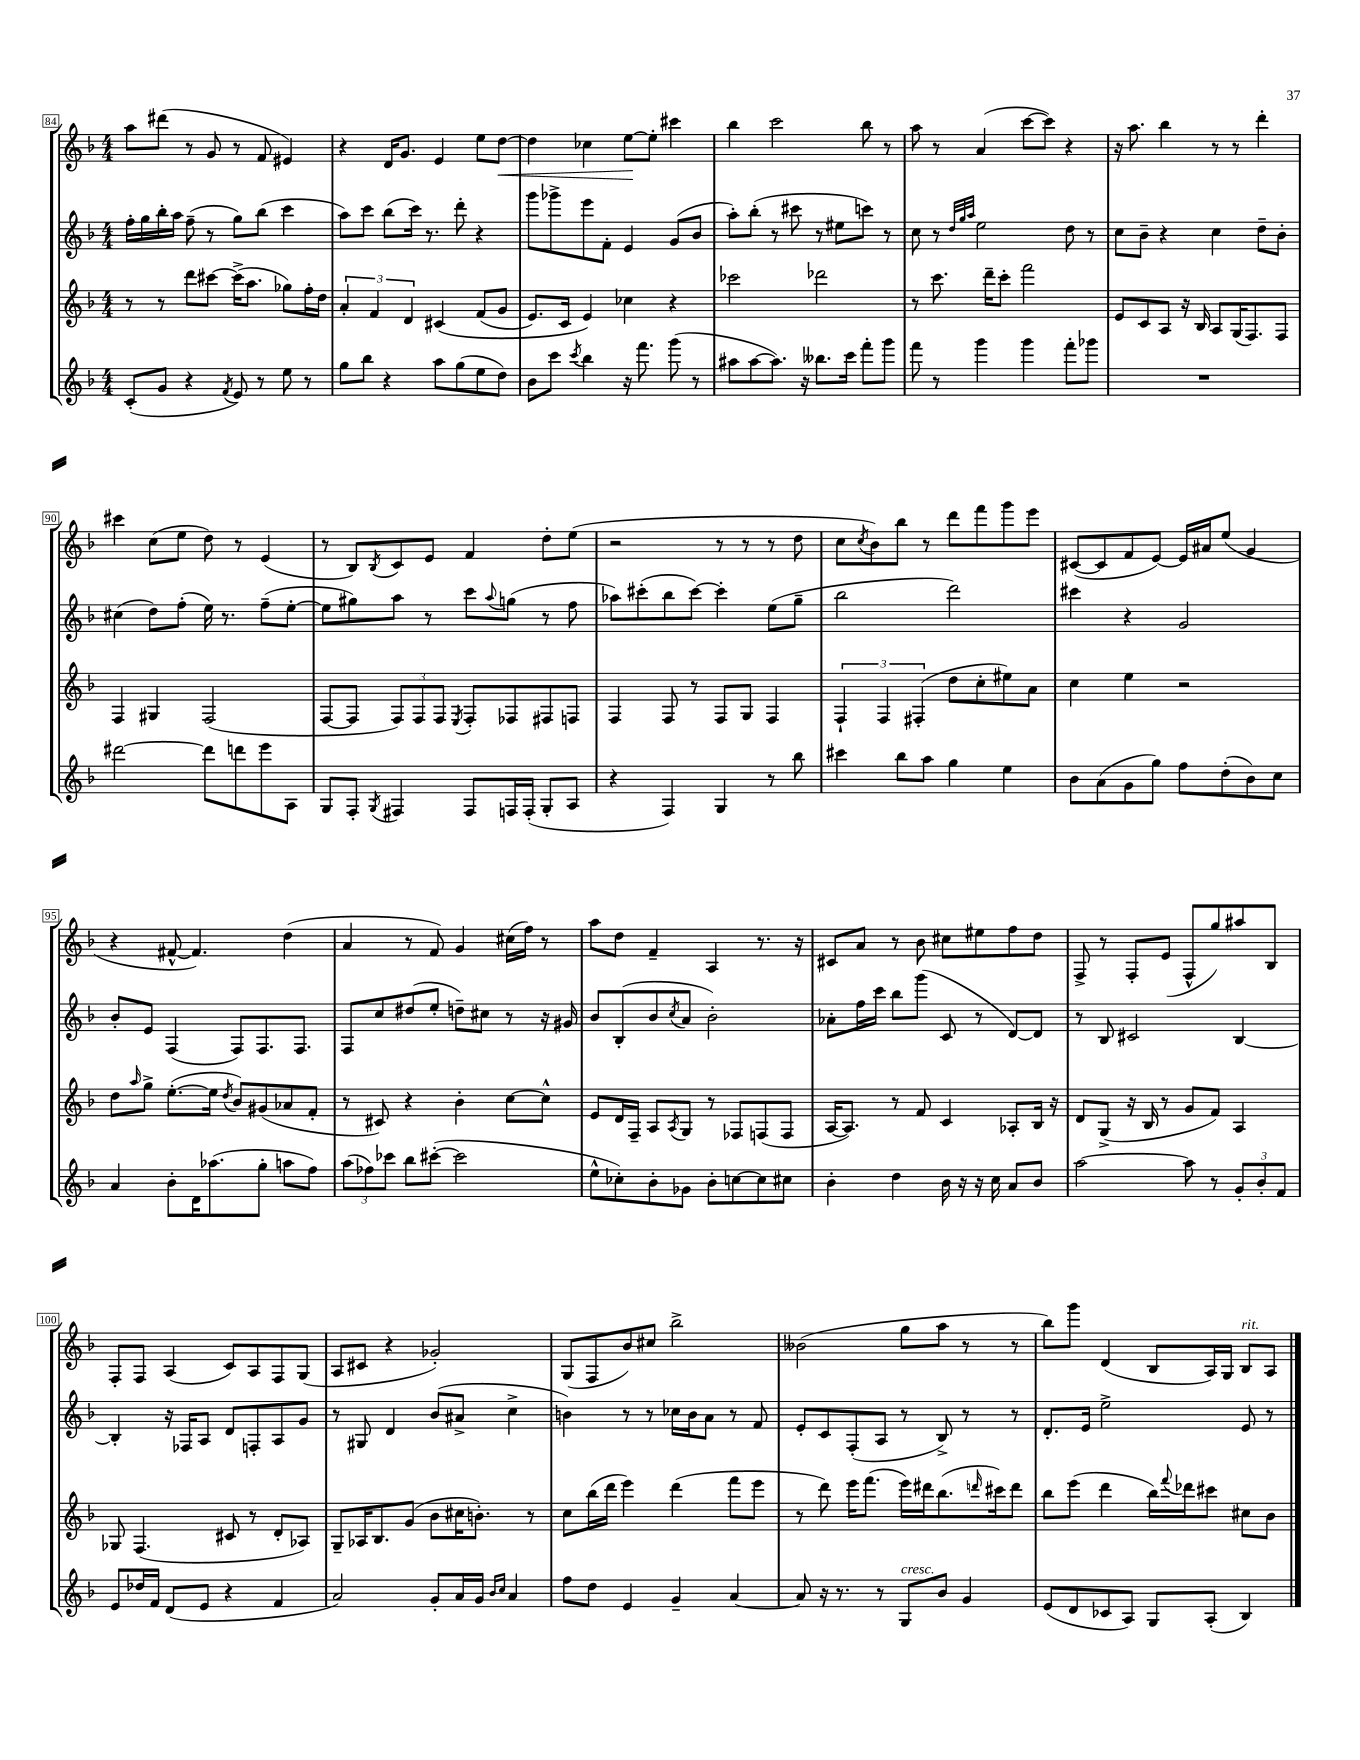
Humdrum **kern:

**kern	**kern	**kern	**kern	**dynam
*part4	*part3	*part2	*part1	*part1
*staff4	*staff3	*staff2	*staff1	*staff1
*clefG2	*clefG2	*clefG2	*clefG2	*
*k[b-]	*k[b-]	*k[b-]	*k[b-]	*
*M4/4	*M4/4	*M4/4	*M4/4	*
=84	=84	=84	=84	=84
(8c'/L	8r	16ff'\LL	8aa\L	.
.	.	16gg\	.	.
8g/J	8r	16bb-'\	(8ddd#X\J	.
.	.	16aa\JJ	.	.
4r	8ddd\L	(8ff~\	8r	.
.	[8ccc#X\J	8r	8g/	.
8qf/	.	.	.	.
8e/)	(16ccc#^\KL]	8gg\L)	8r	.
.	8.aa\J	.	.	.
8r	.	(8bb-\J	8f/	.
8ee\	8gg-X\L)	4ccc\	4e#X/)	.
8r	16ff'\L	.	.	.
.	16dd\JJ	.	.	.
=85	=85	=85	=85	=85
8gg\L	6a'/	8aa\L)	4r	.
8bb-\J	.	8ccc\J	.	.
.	6f/	.	.	.
4r	.	(8bb-\L	16d/KL	.
.	.	.	8.g/J	.
.	6d/	.	.	.
.	.	16ccc\Jk)	.	.
.	.	8.r	.	.
8aa\L	(4c#X/	.	4e/	.
(8gg\	.	8ddd'\	.	.
8ee\	(8f/L	4r	8ee\L	.
!	!	!	!	!LO:HP:b
8dd\J)	8g/J	.	[8dd\J	<
=86	=86	=86	=86	=86
8b-\L	8.e/L)	8ggg\L	4dd\]	.
8ccc\J	.	8ggg-X^\	.	.
.	16c/Jk	.	.	.
8qccc/	.	.	.	.
4bb-\	4e/)	8eee\	4cc-X\	.
.	.	8f'\J	.	.
16r	4cc-X\	4e/	[8ee\L	.
8.fff\	.	.	.	.
.	.	.	8ee'\J]	[
(8ggg\	4r	(8g/L	4ccc#X\	.
8r	.	8b-/J	.	.
=87	=87	=87	=87	=87
8aa#X\L	2ccc-X\	8aa'\L)	4bb-\	.
[8aa#\	.	(8bb-'\J	.	.
8.aa#\J])	.	8r	2ccc\	.
.	.	8ccc#X\	.	.
16r	.	.	.	.
8.bb--X\L	2ddd-X\	8r	.	.
.	.	8ee#X\L	.	.
16ccc\Jk	.	.	.	.
8fff'\L	.	8cccn\J)	8bb-\	.
8ggg\J	.	8r	8r	.
=88	=88	=88	=88	=88
8fff\	8r	8cc\	8aa\	.
8r	8.ccc\	8r	8r	.
.	.	32qqdd/LLL	.	.
.	.	32qqgg/	.	.
.	.	32qqaa/JJJ	.	.
4ggg\	.	2ee\	(4a/	.
.	16ddd~\KL	.	.	.
.	8ccc'\J	.	.	.
4ggg\	2fff\	.	[8ccc\L	.
.	.	.	8ccc\J])	.
8fff'\L	.	8dd\	4r	.
8ggg-X\J	.	8r	.	.
=89	=89	=89	=89	=89
1r	8e/L	8cc\L	16r	.
.	.	.	8.aa\	.
.	8c/	8b-~\J	.	.
.	8A/J	4r	4bb-\	.
.	16r	.	.	.
.	16B-/	.	.	.
.	8A/L	4cc\	8r	.
.	(16G/K	.	8r	.
.	8.F/)	.	.	.
.	.	8dd~\L	4ddd'\	.
.	8F/J	8b-'\J	.	.
!!LO:LB:g=z
=90	=90	=90	=90	=90
[2ddd#X\	4F/	(4cc#X\	4ccc#X\	.
.	4G#X/	8dd\L)	(8cc\L	.
.	.	(8ff'\J	8ee\J	.
8ddd#\L]	(2F/	16ee\)	8dd\)	.
.	.	8.r	.	.
8dddn\	.	.	8r	.
8eee\	.	(8ff~\L	(4e/	.
8A\J	.	[8ee'\J	.	.
=91	=91	=91	=91	=91
8G/L	[8F/L	8ee\L]	8r	.
8F'/J	8F/J]	8gg#X\)	8B-/L)	.
8qG/	.	.	8qB-/	.
4F#X/	12F/L)	8aa\J	8c/	.
.	12F/	.	.	.
.	.	8r	8e/J	.
.	12F/J	.	.	.
.	8qE/	.	.	.
8F#/L	8F'/L	8ccc\L	4f/	.
.	.	8qqaa/	.	.
16Fn/L	8F-X/	(8ggn\J	.	.
(16F'/JJ	.	.	.	.
8G'/L	8F#X/	8r	8dd'\L	.
8A/J	8Fn/J	8ff\	(8ee\J	.
=92	=92	=92	=92	=92
4r	4F/	8aa-X\L)	2r	.
.	.	(8ccc#X'\	.	.
4F/)	8F/	8bb-\	.	.
.	8r	[8ccc#\J)	.	.
4G/	8F/L	4ccc#'\]	8r	.
.	8G/J	.	8r	.
8r	4F/	(8ee\L	8r	.
8bb-\	.	8gg~\J	8dd\	.
=93	=93	=93	=93	=93
4ccc#X\	6F`/	2bb-\	8cc\L	.
.	.	.	8qcc/	.
.	.	.	8b-\)	.
.	6F/	.	.	.
8bb-\L	.	.	8bb-\J	.
.	(6F#X'/	.	.	.
8aa\J	.	.	8r	.
4gg\	8dd\L	2ddd\)	8ddd\L	.
.	8cc'\	.	8fff\	.
4ee\	8ee#X\)	.	8ggg\	.
.	8a\J	.	8eee\J	.
=94	=94	=94	=94	=94
8b-\L	4cc\	4ccc#X\	([8c#X/L	.
(8a\	.	.	8c#/]	.
8g\	4ee\	4r	8f/	.
8gg\J)	.	.	[8e/J)	.
8ff\L	2r	2g/	16e/LL]	.
.	.	.	16a#X/J	.
(8dd'\	.	.	(8ee/J	.
8b-\)	.	.	4g/	.
8cc\J	.	.	.	.
!!LO:LB:g=z
=95	=95	=95	=95	=95
4a/	8dd\L	8b-'/L	4r	.
.	16qqaa/	.	.	.
.	8gg^\J	8e/J	.	.
8b-'\L	([8.ee'\L	(4F/	[8f#X^^/	.
16d\K	.	.	4.f#/])	.
(8.aa-X\	16ee\Jk]	.	.	.
.	8qdd/	.	.	.
.	8b-/L)	8F/L)	.	.
8gg'\J	(8g#X/	8.F/	.	.
8aan\L	8a-X/	.	(4dd\	.
.	.	8.F/J	.	.
8ff\J)	8f'/J	.	.	.
=96	=96	=96	=96	=96
(12aa\L	8r	8F/L	4a/	.
12ff-X\)	.	.	.	.
.	8c#X/)	8cc/	.	.
12ccc-X\J	.	.	.	.
8bb-\L	4r	(8dd#X/	8r	.
([8ccc#X'\J	.	8ee'/J	8f/)	.
2ccc#\]	4b-'\	8ddn~\L)	4g/	.
.	.	8cc#X\J	.	.
.	[8cc\L	8r	(16cc#X\LL	.
.	.	.	16ff\JJ)	.
.	8cc^^\J]	16r	8r	.
.	.	16g#X/	.	.
=97	=97	=97	=97	=97
8ee^^\L	8e/L	8b-/L	8aa\L	.
8cc-X'\)	16d/L	(8B-'/	8dd\J	.
.	16F~/JJ	.	.	.
8b-'\	8A/L	8b-/	4f~/	.
.	8qA/	8qcc/	.	.
8g-X\J	8G/J	8a/J	.	.
8b-'\L	8r	2b-'\)	4A/	.
[8ccn\	8F-X/L	.	.	.
8cc\]	(8Fn/	.	8.r	.
8cc#X\J	8F/J	.	.	.
.	.	.	16r	.
=98	=98	=98	=98	=98
4b-'\	[16A/KL	8a-X'\L	8c#X/L	.
.	8.A/J])	.	.	.
.	.	16ff\L	8a/J	.
.	.	16ccc\JJ	.	.
4dd\	8r	8bb-\L	8r	.
.	8f/	(8ggg\J	8b-\	.
16b-\	4c/	8c/	8cc#X\L	.
16r	.	.	.	.
16r	.	8r	8ee#X\	.
16cc\	.	.	.	.
8a/L	8A-X'/L	[8d/L)	8ff\	.
8b-/J	16B-/Jk	8d/J]	8dd\J	.
.	16r	.	.	.
=99	=99	=99	=99	=99
[2aa\	8d/L	8r	8F^/	.
.	(8G^/J	8B-/	8r	.
.	16r	2c#X/	8F'/L	.
.	16B-/	.	.	.
.	8r	.	(8e/J	.
8aa\]	8g/L	.	8F^^/L	.
8r	8f/J)	.	8gg/)	.
12g'/L	4A/	[4B-/	8aa#X/	.
12b-'/	.	.	.	.
.	.	.	8B-/J	.
12f/J	.	.	.	.
!!LO:LB:g=z
=100	=100	=100	=100	=100
8e/L	8G-X/	4B-'/]	8F'/L	.
16dd-X/L	(4.F/	.	8F/J	.
16f/JJ	.	.	.	.
(8d/L	.	16r	(4A/	.
.	.	16F-X/KL	.	.
8e/J	.	8A/J	.	.
4r	8c#X/	8d/L	8c/L)	.
.	8r	8Fn'/	8A/	.
4f/	8d'/L	8A/	8F/	.
.	8A-X/J)	8g/J	(8G/J	.
=101	=101	=101	=101	=101
2a/)	8G~/L	8r	8A/L	.
.	16A-X/K	8G#X/	8c#X/J	.
.	8.B-/	.	.	.
.	.	4d/	4r	.
.	(8g/J	.	.	.
8g'/L	8b-\L	(8b-/L	2g-X'/)	.
16a/L	16cc#X\K	8a#X^/J	.	.
16g/JJ	8.bn'\J)	.	.	.
16qqb-/LL	.	.	.	.
16qqcc/JJ	.	.	.	.
4a/	.	4cc^\	.	.
.	8r	.	.	.
=102	=102	=102	=102	=102
8ff\L	8cc\L	4bn\)	(8G/L	.
8dd\J	(16bb-\L	.	8F/	.
.	16ddd\JJ	.	.	.
4e/	4eee\)	8r	8b-/)	.
.	.	8r	8cc#X/J	.
4g~/	(4ddd\	16cc-X\LL	2bb-^\	.
.	.	16b\J	.	.
.	.	8a\J	.	.
[4a/	8fff\L	8r	.	.
.	8eee\J	8f/	.	.
=103	=103	=103	=103	=103
8a/]	8r	8e'/L	(2b--X\	.
16r	8ddd\)	8c/	.	.
8.r	.	.	.	.
.	16eee\KL	(8F'/	.	.
.	(8.fff\J	.	.	.
8r	.	8A/J	.	.
!LO:TX:a:i:t=cresc.	!	!	!	!
8G/L	16eee\LL)	8r	8gg\L	.
.	16ddd#X\J	.	.	.
8b-/J	(8.bb-\	8B-^/)	8aa\J	.
4g/	.	8r	8r	.
.	16qqdddn/	.	.	.
.	16ccc#X\k)	.	.	.
.	8ddd\J	8r	8r	.
=104	=104	=104	=104	=104
(8e/L	8bb-\L	8.d'/L	8bb-\L)	.
8d/	(8eee\J	.	8ggg\J	.
.	.	16e/Jk	.	.
8c-X/	4ddd\	2ee^\	(4d/	.
8A/J)	.	.	.	.
8G/L	16bb-\LL)	.	8B-/L	.
.	8qqfff/	.	.	.
.	16ddd-X\J	.	.	.
(8A'/J	8ccc#X\J	.	16A/L)	.
.	.	.	16G/JJ	.
!	!	!	!LO:TX:a:i:t=rit.	!
4B-/)	8cc#X\L	8e/	8B-/L	.
.	8b-\J	8r	8A/J	.
==	==	==	==	==
*-	*-	*-	*-	*-
